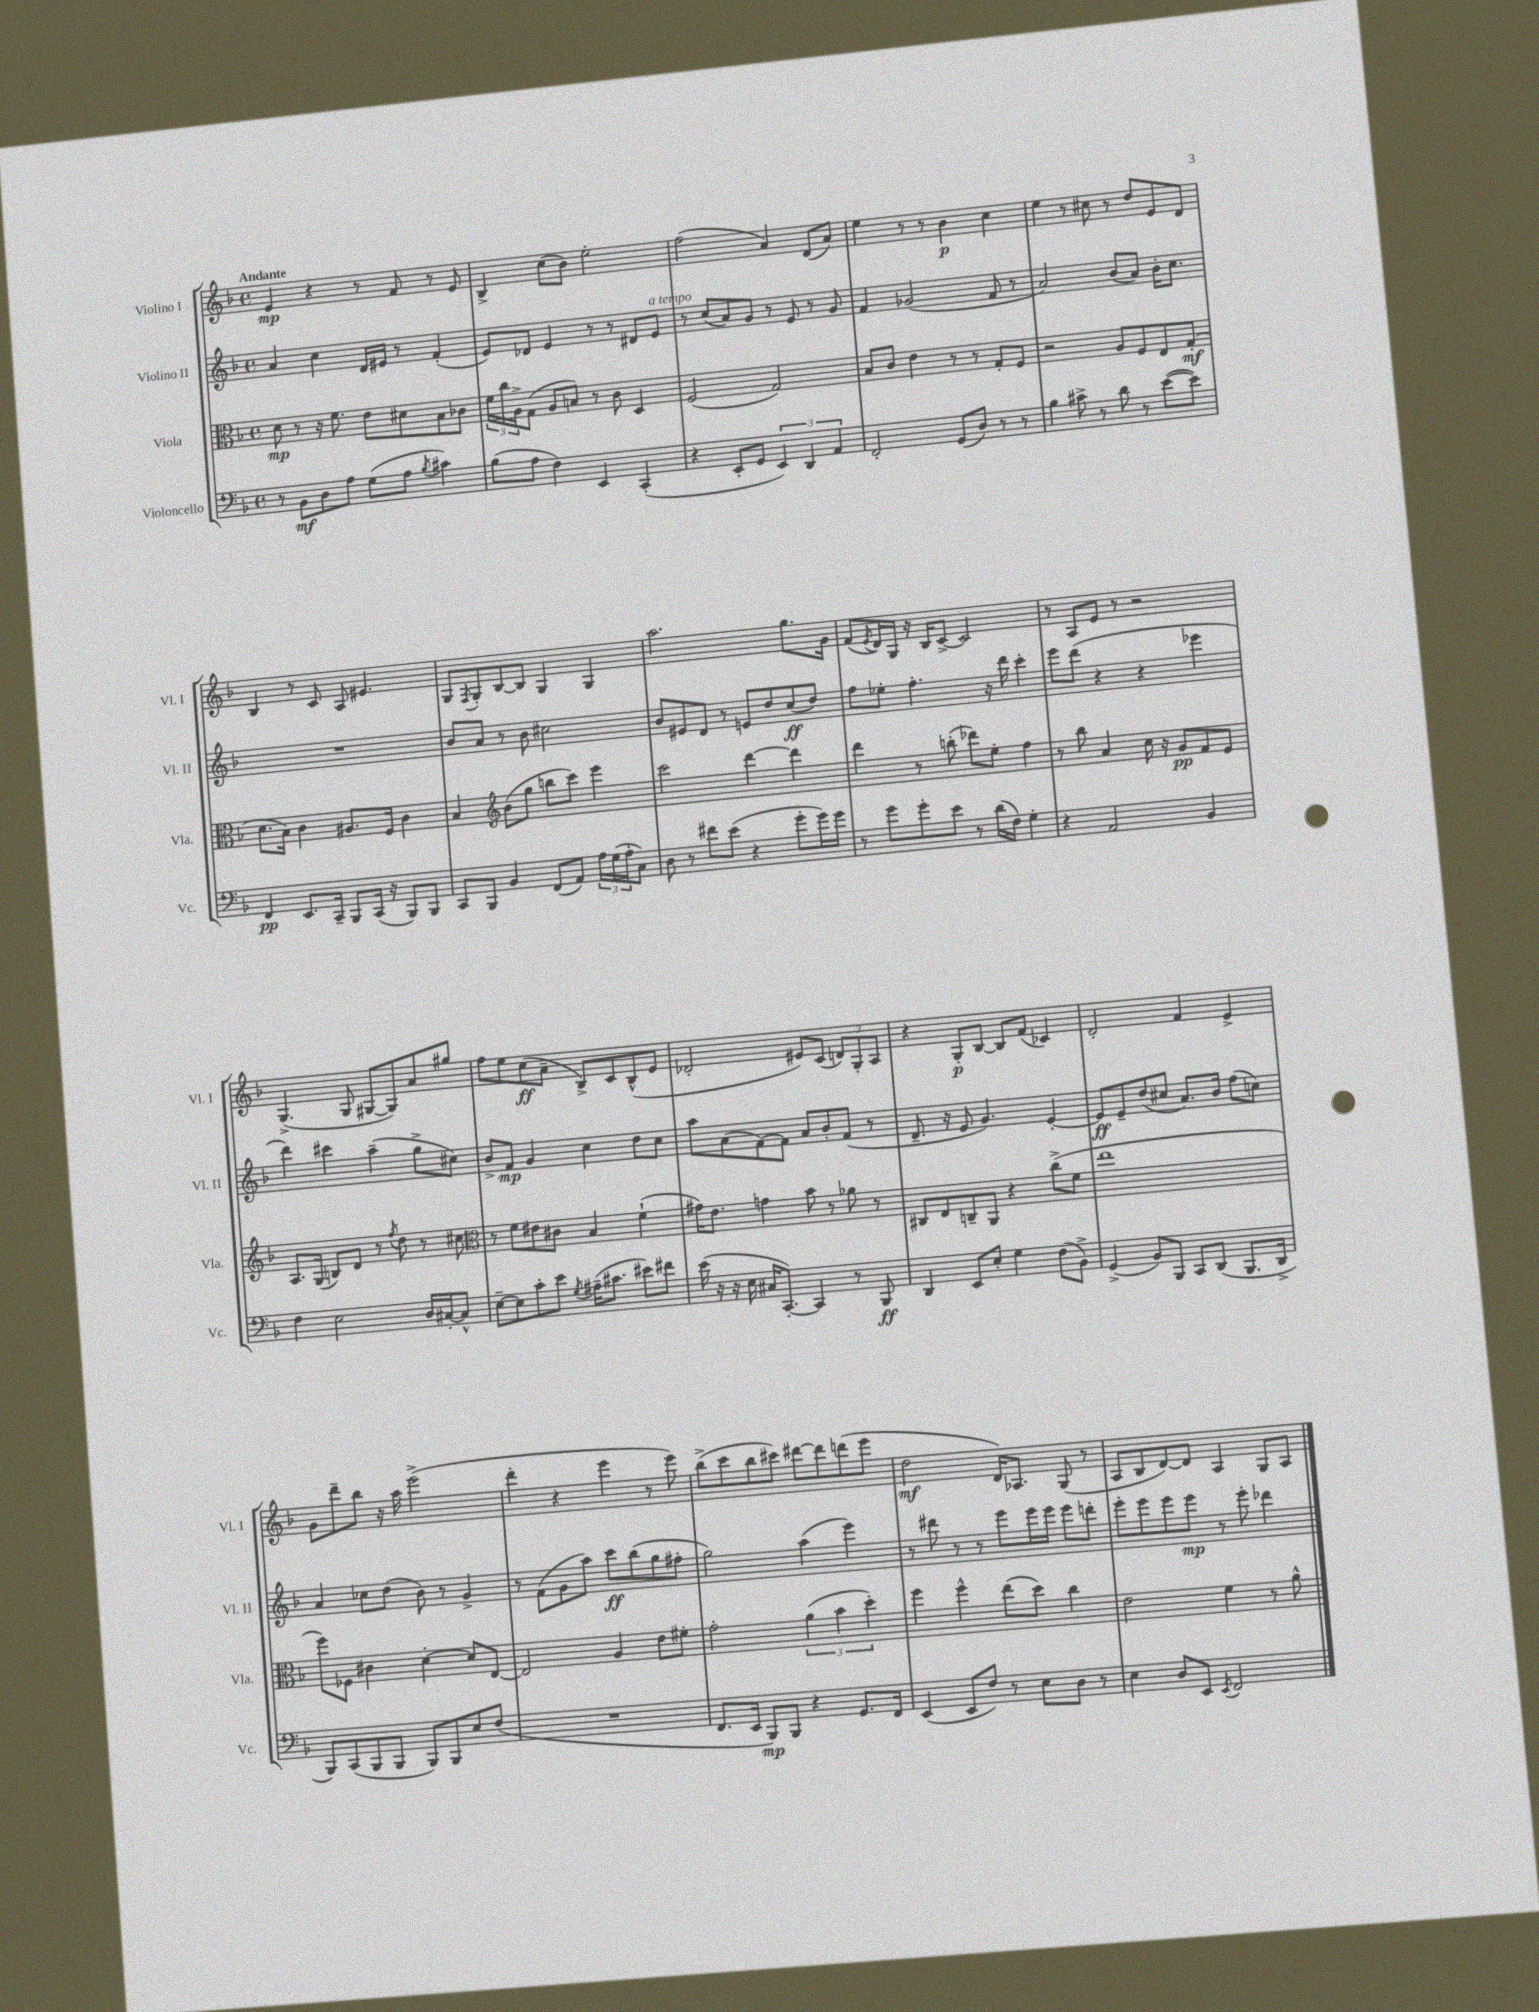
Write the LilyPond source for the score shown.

<<
\new StaffGroup <<
\new Staff = "s0" \with { instrumentName = "Violino I" shortInstrumentName = "Vl. I" } {
    \clef treble \key f \major \defaultTimeSignature \time 4/4 \tempo "Andante"
    e'4\mp r4 r8 f'8 r8 e'8 |
    bes4-> c''8( bes'8) e''2-. |
    f''2( a'4) d'8( a'8) |
    e''4 r8 r8 bes'4\p c''4 |
    e''4 r8 cis''8 r8 d''8 e'8 d'8 |
    bes4 r8 c'8 a8 eis'4. |
    g8 \acciaccatura { f8 } g8-. bes8~ bes8 g4 g4 |
    a''2. g''8. g'16 |
    f'8( \acciaccatura { e'8 } d'16) g16 r16 bes16 c'8~-> c'2 |
    r8 a8 e'8 r8 r2 |
    g4.->( g8 gis8~ gis8) a'8 gis''8 |
    f''8 e''8 c''8\ff( a'8-- bes8->) c'8 bes8-^( e'8 |
    des'2-. eis'8) c'8( \tuplet 3/2 { d'8) g8-. a8 } |
    r4 g8-.\p bes8~ bes8 f'8( ces'4) |
    d'2-. f'4 e'4-> |
    g'8 d'''8-- bes''8 r16 a''16 e'''2->( |
    d'''4-. r4 e'''4 r8 e'''8) |
    bes''8->( c'''8 bes''8 cis'''8) dis'''8~ dis'''8 d'''8( e'''8 |
    d''2\mf d'16) aes8. g8( r8 |
    a8 bes8 d'8~) d'8 a4 g8 a8 \bar "|." |
}
\new Staff = "s1" \with { instrumentName = "Violino II" shortInstrumentName = "Vl. II" } {
    \clef treble \key f \major \defaultTimeSignature \time 4/4
    a'4 c''4 d'16 eis'16 r8 f'4-.( |
    e'8) des'8 e'4 r8 r8 dis'8 e'8^\markup { \italic "a tempo" } |
    r8 c''8( a'8) g'8 r8 e'8 r8 g'8 |
    f'4 ges'2( f'8 r8 |
    a'2) bes'8( a'8) bes'16-. c''8. |
    R1 |
    bes'8 a'8 r8 bes'8 cis''2 |
    bes'8 eis'8 d'8 r8 e'8 d''8 c''8\ff( d''8) |
    f''8 ees''8-. f''4.-. r16 d'''16 c'''4-. |
    e'''8 d'''8( r4 r4 ees'''4 |
    d'''4) cis'''4 a''4--( g''8-> cis''8) |
    bes'8-> f'8\mp g'4 c''4 d''8 c''8 |
    a''8 a'8( f'8~) f'8 a'8 bes'8-. f'8( r8 |
    d'8.-- r16 e'8 g'4.) e'4~-. |
    e'8\ff e'8-- d''8( cis''8 a'8.) bes'16 f''8( c''8) |
    a'4 ces''8 d''8( bes'8) r8 g'4-> |
    r8 f'8( g'8 a''8) c'''8\ff bes''8( g''8 fis''8-. |
    g''2) a''4( e'''4) |
    r8 dis'''8 r8 r8 e'''8 e'''16 e'''16 e'''8 d'''8-. |
    e'''8-. e'''8 e'''8 e'''8\mp r8 e'''8-. des'''4 \bar "|." |
}
\new Staff = "s2" \with { instrumentName = "Viola" shortInstrumentName = "Vla." } {
    \clef alto \key f \major \defaultTimeSignature \time 4/4
    d'8\mp r8 r16 f'8. e'8 dis'8 bes8 ces'8 |
    \tuplet 3/2 { f'16 c''16 a16-> } g8( a8 b8) r8 c'8 d4 |
    f2( g2) |
    bes8 c'8 e'4 r8 r8 g8-. f8 |
    r2 a8 f8 e8 g8-.\mf( |
    d'8. bes16) c'4 ais8. f16 c'4 |
    bes4 \clef treble bes'8( g''8 b''8 c'''8) e'''4 |
    c'''2 d'''4~ d'''4 |
    d'''4 r8 b''8-.( des'''8) e''8-. f''4 |
    r8 bes''8 a'4 c''16 r16 g'8\pp f'8 e'8 |
    a8. g16( b8) d'8 r8 \acciaccatura { f''8 } d''8 r8 cis''8 |
    \clef alto r8 f'8 eis'8 cis'8 bes4 f'4-!( |
    gis'16) e'8. g'4 bes'8 r8 aes'8 r8 |
    cis8 e8 c8-- a,8 r4 c''8->( f'8 |
    e''1 |
    f''8) fes8 cis'4 d'4~-. d'8 e8~ |
    e2 a4 e'8 fis'8-. |
    g'2-. \tuplet 3/2 { a'4( bes'4 d''4-.) } |
    f''4 f''4-^ e''8( d''8) c''4 |
    e'2 f'4 r8 a'8-^ \bar "|." |
}
\new Staff = "s3" \with { instrumentName = "Violoncello" shortInstrumentName = "Vc." } {
    \clef bass \key f \major \defaultTimeSignature \time 4/4
    r8 bes,8\mf d8 a8 g8( a8 \acciaccatura { bes8 } cis'4) |
    bes8( a8 f4) e,4 c,4-.( |
    r4 e,8-. g,8 \tuplet 3/2 { e,4) d,4 a,4 } |
    f,2-. g,8( d8) r8 r8 |
    bes4 cis'8-> r8 d'8 r8 e'8~( e'8) |
    f,4\pp e,8. c,16-- bes,,8 c,16( r16 bes,,8) bes,,8 |
    c,8 bes,,8 bes,4 f,8( a,8) \tuplet 3/2 { a16 g16( a16-. } c8) |
    d8 r8 fis'8 e'8( r4 g'8-. g'16) g'16 |
    r8 g'8 g'8-. e'8 r8 d'16( f16) g4-. |
    r4 a,2 bes,4 |
    f4 e2 d16 cis16~-. cis8-^ |
    e8~-- e8 c'8-. e'8 \acciaccatura { g8 } ais16--( cis'8. eis'8) fis'8 |
    e'16( r16 r16 e16 cis16 c,8.~-.) c,4 r8 bes,,8\ff |
    d,4 e,8 e8-. g4 f8( bes,8->) |
    g,4->( bes,8) bes,,8 c,8 d,8( bes,,8. d,16-> |
    bes,,8) c,8( bes,,8 bes,,8 bes,,8) bes,,8 e8 f8( |
    R1 |
    f,8. e,16 bes,,8\mp) bes,,8 r4 g,8. f,16 |
    e,4( e,8 f8) r8 e8 d8 r8 |
    e4 d8 e,8 \acciaccatura { e,8 } f,2 \bar "|." |
}
>>
>>
\layout { \context { \Score \remove "Bar_number_engraver" } }
